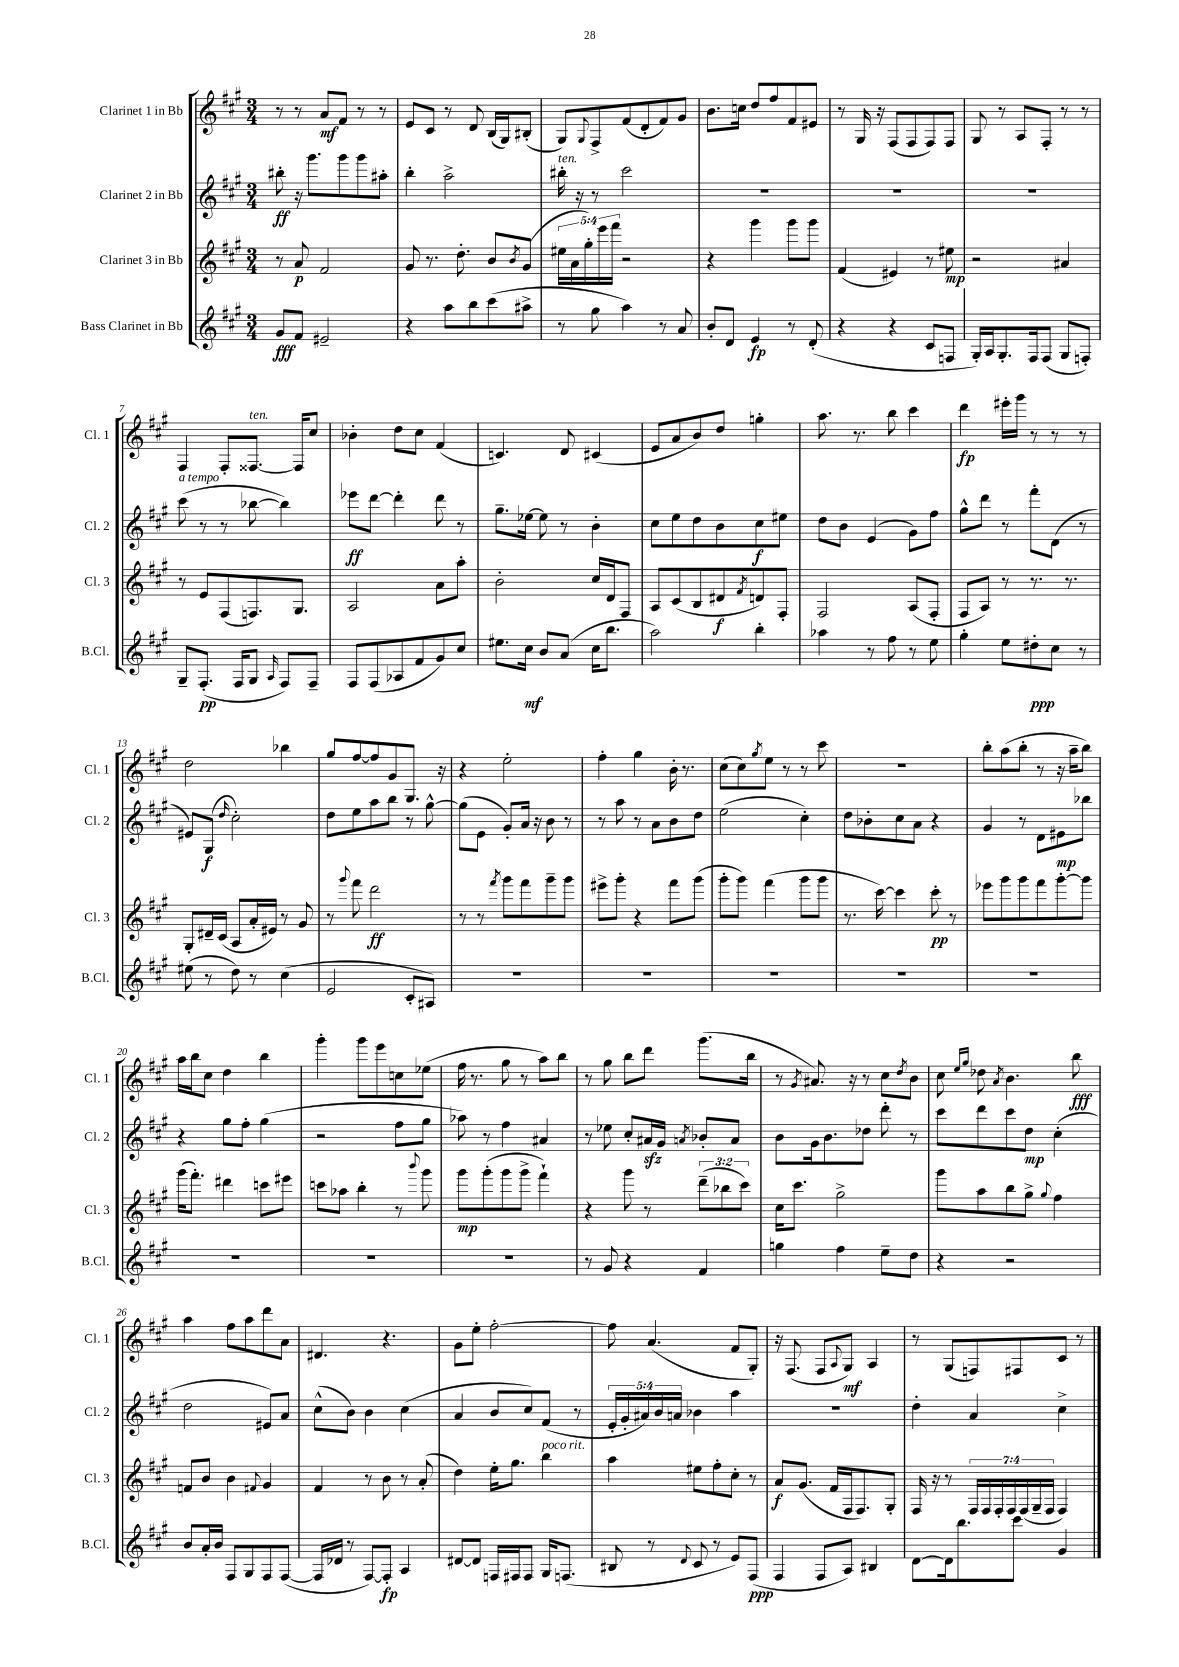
<<
\new StaffGroup <<
\new Staff = "s0" \with { instrumentName = "Clarinet 1 in Bb" shortInstrumentName = "Cl. 1" } {
    \clef treble \key a \major \numericTimeSignature \time 3/4
    r8 r8 a'8\mf fis'8 r8 r8 |
    e'8 cis'8 r8 d'8 b16( gis16) bis8-.( |
    gis8) \appoggiatura { gis8 } fis8-> fis'8( d'8-. fis'8) gis'8 |
    b'8. c''16 d''8 fis''8 fis'8 eis'8 |
    r8 gis16 r16 fis8( fis8 fis8) fis8 |
    gis8 r8 a8 fis8-. r8 r8 |
    fis4 fis8-. fisis8.~^\markup { \italic "ten." } fisis16 cis''8 |
    bes'4-. d''8 cis''8 fis'4( |
    c'4.) d'8 cis'4( |
    e'8 a'8 b'8) d''8 g''4-. |
    a''8. r8. b''8 cis'''4 |
    d'''4\fp eis'''16-. gis'''16 r8 r8 r8 |
    d''2 bes''4 |
    gis''8 fis''8~ fis''8 gis'8 gis8. r16 |
    r4 e''2-. |
    fis''4-. gis''4 b'16-. r8. |
    cis''8( cis''8) \acciaccatura { gis''8 } e''8 r8 r8 cis'''8 |
    R2. |
    b''8-. a''8( b''8-. r8 r16 a''16-- b''8) |
    a''16 b''16 cis''8 d''4 b''4 |
    gis'''4-. gis'''8 e'''8 c''8 ees''8( |
    fis''16 r8. gis''8 r8 a''8) b''8 |
    r8 gis''8 b''8 d'''8 gis'''8.( b''16 |
    r8 \acciaccatura { gis'8 } ais'8.) r16 r8 cis''8 \acciaccatura { d''8 } b'8 |
    cis''8 \grace { e''16 gis''16 } des''8 \acciaccatura { a'8 } b'4. b''8\fff |
    a''4 fis''8 a''8 d'''8 a'8 |
    dis'4. r4. |
    gis'8 e''8-. fis''2~-. |
    fis''8 a'4.( fis'8 gis8-.) |
    r16 fis8.( fis8 \appoggiatura { a8 } gis8\mf) a4 |
    r8 gis8( f8) fis8 cis'8 r8 \bar "|." |
}
\new Staff = "s1" \with { instrumentName = "Clarinet 2 in Bb" shortInstrumentName = "Cl. 2" } {
    \clef treble \key a \major \numericTimeSignature \time 3/4 \override Staff.TupletNumber.text = #tuplet-number::calc-fraction-text
    bis''8-.\ff r16 gis'''8. gis'''8 gis'''8 ais''8-. |
    b''4-. a''2-> |
    bis''16-.^\markup { \italic "ten." } r16 r8 cis'''2 |
    R2. |
    R2. |
    R2. |
    cis'''8^\markup { \italic "a tempo" }( r8 r8 bes''8~ bes''4) |
    ees'''8\ff d'''8~ d'''4-. d'''8 r8 |
    gis''8.-- ees''16~ ees''8 r8 b'4-. |
    cis''8 e''8 d''8 b'8 cis''8\f eis''8 |
    d''8 b'8 e'4( gis'8) fis''8 |
    gis''8-^ d'''8 r8 fis'''8-. d'8( r8 |
    eis'8) gis8\f( \grace { d''16 } cis''2-.) |
    d''8 e''8 a''8 b''8 r8 gis''8~-^ |
    gis''8( e'8 gis'8-.) a'16 r16 b'8 r8 |
    r8 a''8 r8 a'8 b'8 d''8 |
    e''2( cis''4-.) |
    d''8 bes'8-. cis''8 a'8 r4 |
    gis'4 r8 d'8 eis'8\mp bes''8 |
    r4 gis''8 fis''8-. gis''4( |
    r2 fis''8 gis''8 |
    aes''8) r8 fis''4 ais'4 |
    r8 ees''8 cis''8-. ais'16\sfz gis'16 \acciaccatura { a'8 } bes'8-. a'8 |
    b'8 gis'16 b'8. des''8 d'''8-. r8 |
    cis'''8 d'''8 cis'''8 d''8\mp cis''4-.( |
    d''2 eis'8) a'8 |
    cis''8-^( b'8) b'4 cis''4( |
    a'4 b'8 cis''8) fis'8( r8 |
    \tuplet 5/4 { e'16-. gis'16-. ais'16) b'16 a'16 } bes'4 a''4 |
    R2. |
    d''4-. a'4 cis''4-> \bar "|." |
}
\new Staff = "s2" \with { instrumentName = "Clarinet 3 in Bb" shortInstrumentName = "Cl. 3" } {
    \clef treble \key a \major \numericTimeSignature \time 3/4 \override Staff.TupletNumber.text = #tuplet-number::calc-fraction-text
    r8 a'8\p fis'2 |
    gis'8 r8. d''8.-. b'8 \acciaccatura { b'8 } gis'8( |
    \tuplet 5/4 { eis''16 a'16 gis''16-.) e'''16 fis'''16 } r2 |
    r4 gis'''4 gis'''8 gis'''8 |
    fis'4( eis'4) r8 eis''8\mp |
    r2 ais'4 |
    r8 e'8 fis8( f8.) gis8. |
    a2 a'8 a''8-. |
    b'2-. cis''16 d'16 fis8 |
    a8 cis'8( b8 dis'8\f \acciaccatura { fis'8 } d'8) fis8-. |
    fis2 a8( fis8-. |
    fis8 a8) r8 r8. r8. |
    gis8-. dis'16-- cis'16( a8 a'16-. eis'16) r8 gis'8 |
    r8 \appoggiatura { gis'''8 } fis'''8 d'''2\ff |
    r8 r8 \acciaccatura { fis'''8 } gis'''8 fis'''8 gis'''8-- gis'''8 |
    eis'''8-> gis'''8-. r4 fis'''8 gis'''8( |
    gis'''8-. gis'''8) fis'''4( gis'''8 gis'''8 |
    r8. cis'''16~) cis'''4 cis'''8-.\pp r8 |
    ees'''8 gis'''8 gis'''8 fis'''8 gis'''8~-. gis'''8 |
    gis'''16( fis'''8.-.) dis'''4 c'''8 eis'''8 |
    c'''8 aes''8 b''4-. r8 \appoggiatura { b'''8 } gis'''8 |
    gis'''8\mp gis'''8-.( gis'''8 gis'''8-> fis'''4-!) |
    r4 gis'''8 r8 \tuplet 3/2 { d'''8--( bes''8 cis'''8) } |
    cis''16 cis'''8. gis''2-> |
    gis'''8 a''8 b''8 gis''8-> \appoggiatura { gis''8 } fis''4 |
    f'8 b'8 b'4 \appoggiatura { fis'8 } gis'4 |
    fis'4 r8 b'8 r8 a'8-.( |
    d''4) e''16-. gis''8. b''4^\markup { \italic "poco rit." } |
    a''4 eis''8 fis''8-. cis''8-. r8 |
    a'8\f gis'8.( fis'16 fis16 fis8.) gis8-. |
    fis16 r16 r8 \tuplet 7/4 { fis16 fis16 fis16-. fis16 fis16( gis16-- fis16 } fis4) \bar "|." |
}
\new Staff = "s3" \with { instrumentName = "Bass Clarinet in Bb" shortInstrumentName = "B.Cl." } {
    \clef treble \key a \major \numericTimeSignature \time 3/4
    gis'8\fff fis'8 eis'2-- |
    r4 a''8 b''8 cis'''8( ais''8-> |
    r8 gis''8 a''4) r8 a'8 |
    b'8-. d'8 e'4\fp r8 d'8-.( |
    r4 r4 cis'8 f8 |
    gis16-.) a16 gis8.-. fis16 fis8( gis8 f8-.) |
    gis8-- fis8.-.\pp( fis16 gis8 \grace { a16 } fis8) fis8-- |
    fis8 fis8( aes8 fis'8 gis'8) cis''8 |
    eis''8. cis''16\mf b'8 a'8( cis''16 b''8. |
    a''2) b''4-. |
    aes''4 r8 fis''8 r8 e''8 |
    gis''4-. e''8 dis''8-.\ppp cis''8 r8 |
    eis''8( r8 d''8) r8 cis''4( |
    e'2 cis'8-. ais8) |
    R2. |
    R2. |
    R2. |
    R2. |
    R2. |
    R2. |
    R2. |
    R2. |
    r8 gis'8 r4 fis'4 |
    g''4 fis''4 e''8-- d''8 |
    r4 r2 |
    b'8 a'16-. b'16 fis8 gis8 fis8 fis8~( |
    fis16 des'16 r8 fis8~) fis8-.\fp a4 |
    dis'8~ dis'8 f16 fis16 fis8 gis16 f8.( |
    bis8 r8 \appoggiatura { d'8 } cis'8 r8 e'8) fis8\ppp( |
    fis4 fis8 a8) bis4 |
    d'8~ d'16 b''8. cis'''8 gis'4 \bar "|." |
}
>>
>>
